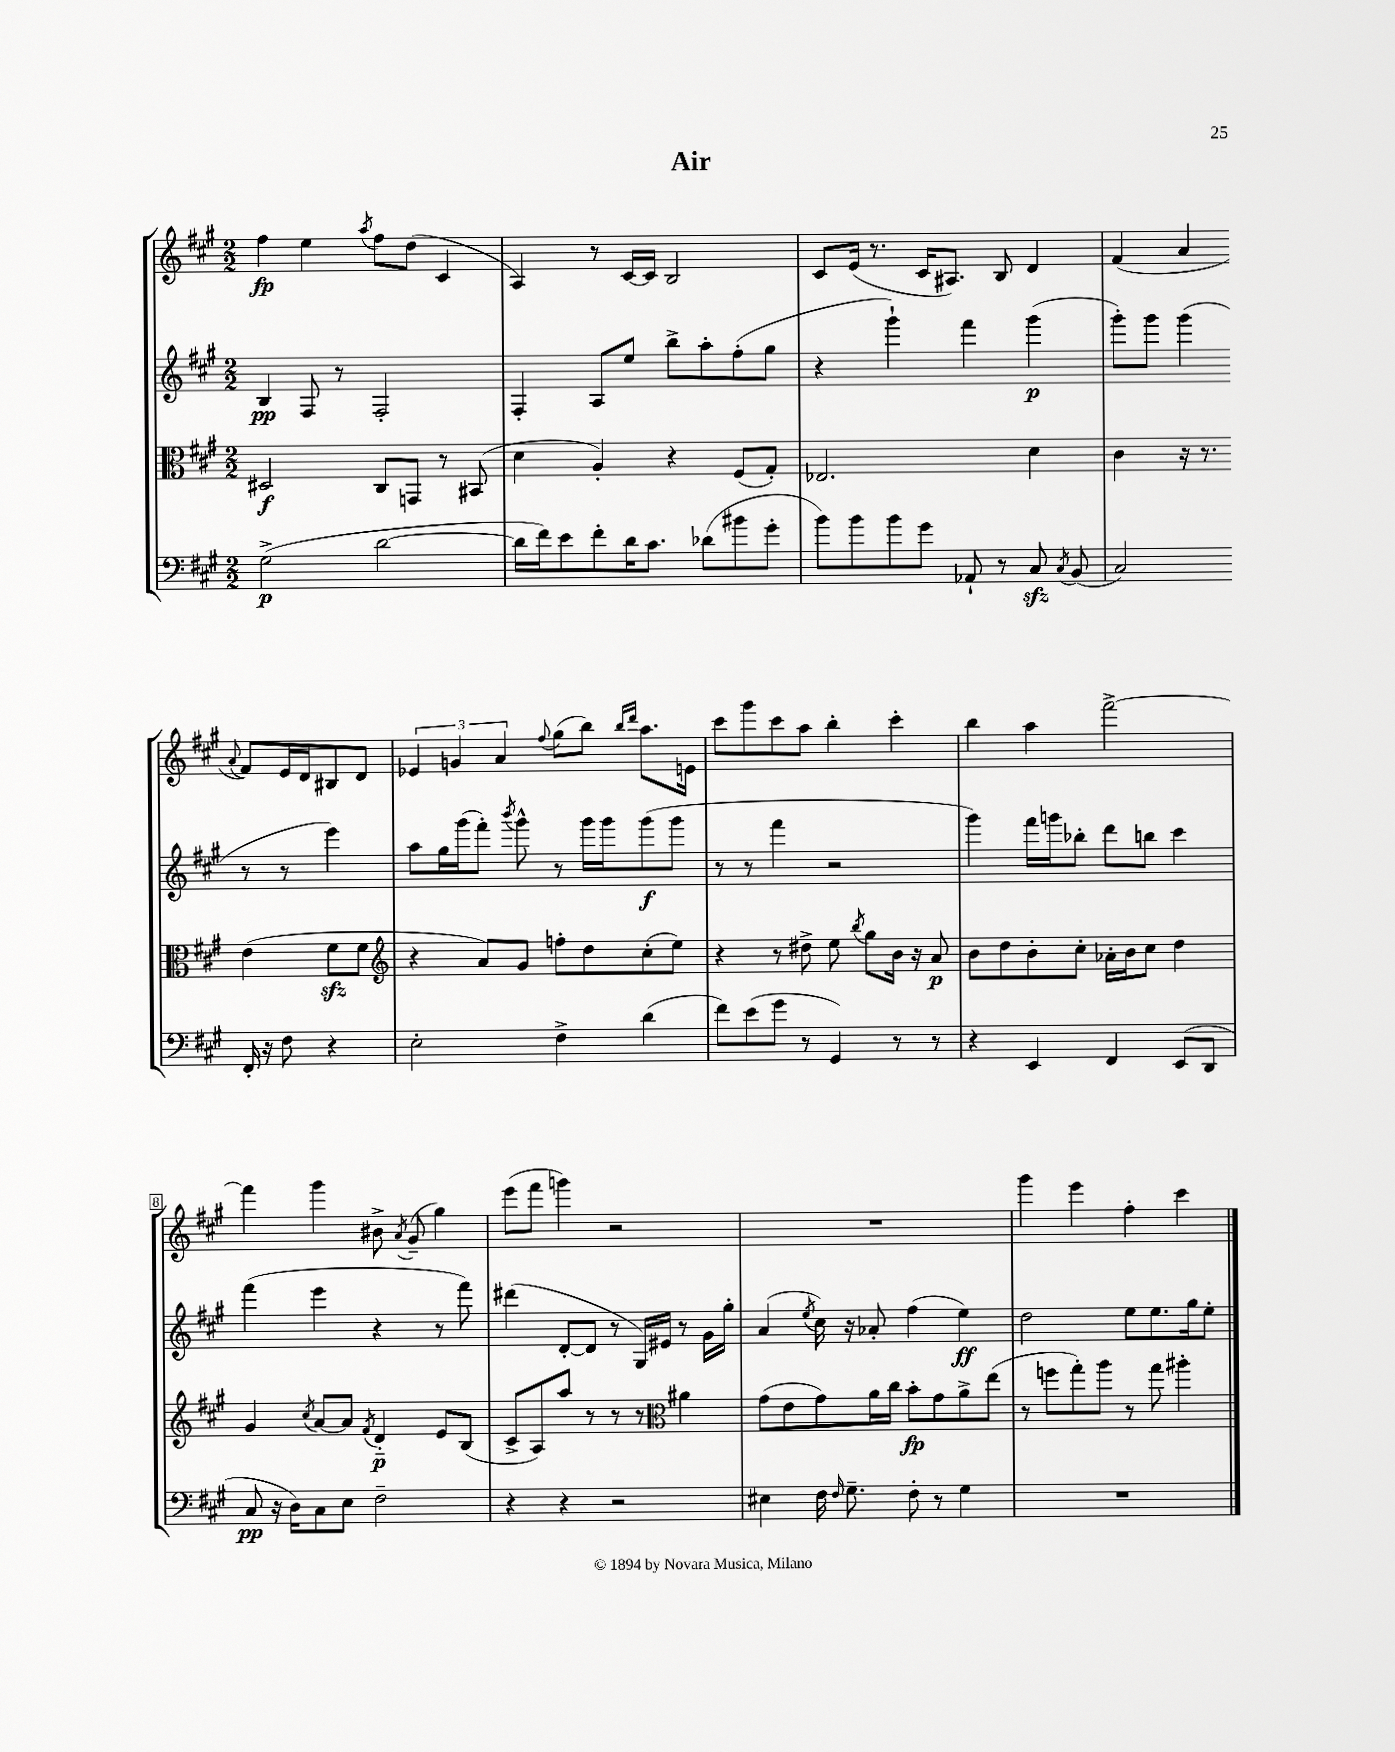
\header { title = "Air" }
<<
\new StaffGroup <<
\new Staff = "s0" {
    \clef treble \key a \major \numericTimeSignature \time 2/2
    \autoBeamOff fis''4\fp e''4 \acciaccatura { a''8 } fis''8[ d''8]( cis'4 |
    a4) r8 cis'16[~ cis'16] b2 |
    cis'8[ e'16]( r8. cis'16[ ais8.]) b8 d'4 |
    fis'4( a'4 \appoggiatura { a'8 } fis'8[) e'16 d'16 bis8 d'8] |
    \tuplet 3/2 { ees'4 g'4 a'4 } \appoggiatura { fis''8 } gis''8[( b''8]) \grace { b''16[ d'''16] } a''8.[ e'16] |
    cis'''8[ gis'''8 cis'''8 a''8] b''4-. cis'''4-. |
    b''4 a''4 fis'''2~-> |
    fis'''4 gis'''4 bis'8-> \acciaccatura { a'8 } gis'8--( gis''4) |
    e'''8[( fis'''8] g'''4) r2 |
    R1 |
    gis'''4 e'''4 fis''4-. cis'''4 \bar "|." |
}
\new Staff = "s1" {
    \clef treble \key a \major \numericTimeSignature \time 2/2
    \autoBeamOff b4\pp fis8 r8 fis2-. |
    fis4-. a8[ e''8] b''8[-> a''8-. fis''8-.( gis''8] |
    r4 gis'''4-!) fis'''4 gis'''4\p( |
    gis'''8[-.) gis'''8] gis'''4( r8 r8 e'''4) |
    a''8[ gis''16 gis'''16( fis'''8]-.) \acciaccatura { b'''8 } gis'''8-^ r8 gis'''16[ gis'''16 gis'''8\f( gis'''8] |
    r8 r8 fis'''4 r2 |
    gis'''4) fis'''16[ g'''16 bes''8]-. d'''8[ b''8] cis'''4 |
    fis'''4( e'''4 r4 r8 fis'''8) |
    dis'''4( d'8[~-. d'8] r8 gis16[) eis'16] r8 gis'16[ gis''16]-. |
    a'4( \acciaccatura { e''8 } cis''16) r16 aes'8-. fis''4( e''4\ff) |
    d''2 e''8[ e''8. gis''16 e''8]-. \bar "|." |
}
\new Staff = "s2" {
    \clef alto \key a \major \numericTimeSignature \time 2/2
    \autoBeamOff dis2\f cis8[ g,8] r8 bis,8( |
    d'4 a4-.) r4 fis8[( gis8]-.) |
    ees2. d'4 |
    cis'4 r16 r8. e'4( fis'8[\sfz fis'8] |
    \clef treble r4 a'8[) gis'8] f''8[-. d''8 cis''8-.( e''8]) |
    r4 r8 dis''8-> e''8 \acciaccatura { b''8 } gis''8[ b'16] r16 a'8\p |
    b'8[ d''8 b'8-. cis''8]-. aes'16[-. b'16 cis''8] d''4 |
    gis'4 \acciaccatura { cis''8 } a'8[~ a'8] \acciaccatura { fis'8 } d'4-_\p e'8[ b8]( |
    cis'8[-> a8) a''8] r8 r8 r8 \clef alto ais'4 |
    gis'8[( e'8 gis'8) a'16 cis''16] b'8[-.\fp gis'8 a'8-> e''8]( |
    r8 f''8[ gis''8-.) a''8] r8 gis''8 ais''4-. \bar "|." |
}
\new Staff = "s3" {
    \clef bass \key a \major \numericTimeSignature \time 2/2
    \autoBeamOff gis2->\p( d'2~ |
    d'16[ fis'16) e'8 fis'8-. d'16 cis'8.] des'8[( bis'8 gis'8]-. |
    b'8[) b'8 b'8 gis'8] aes,8-! r8 cis8\sfz \acciaccatura { cis8 } b,8( |
    cis2) fis,16-. r16 fis8 r4 |
    e2-. fis4-> d'4( |
    fis'8[) e'8( gis'8] r8 gis,4) r8 r8 |
    r4 e,4 fis,4 e,8[( d,8] |
    cis8\pp r16 d16[) cis8 e8] fis2-- |
    r4 r4 r2 |
    eis4 fis16 \grace { fis16 } gis8.-- fis8-. r8 gis4 |
    R1 \bar "|." |
}
>>
>>
\layout { \context { \Score \override BarNumber.stencil = #(make-stencil-boxer 0.1 0.3 ly:text-interface::print) } }
